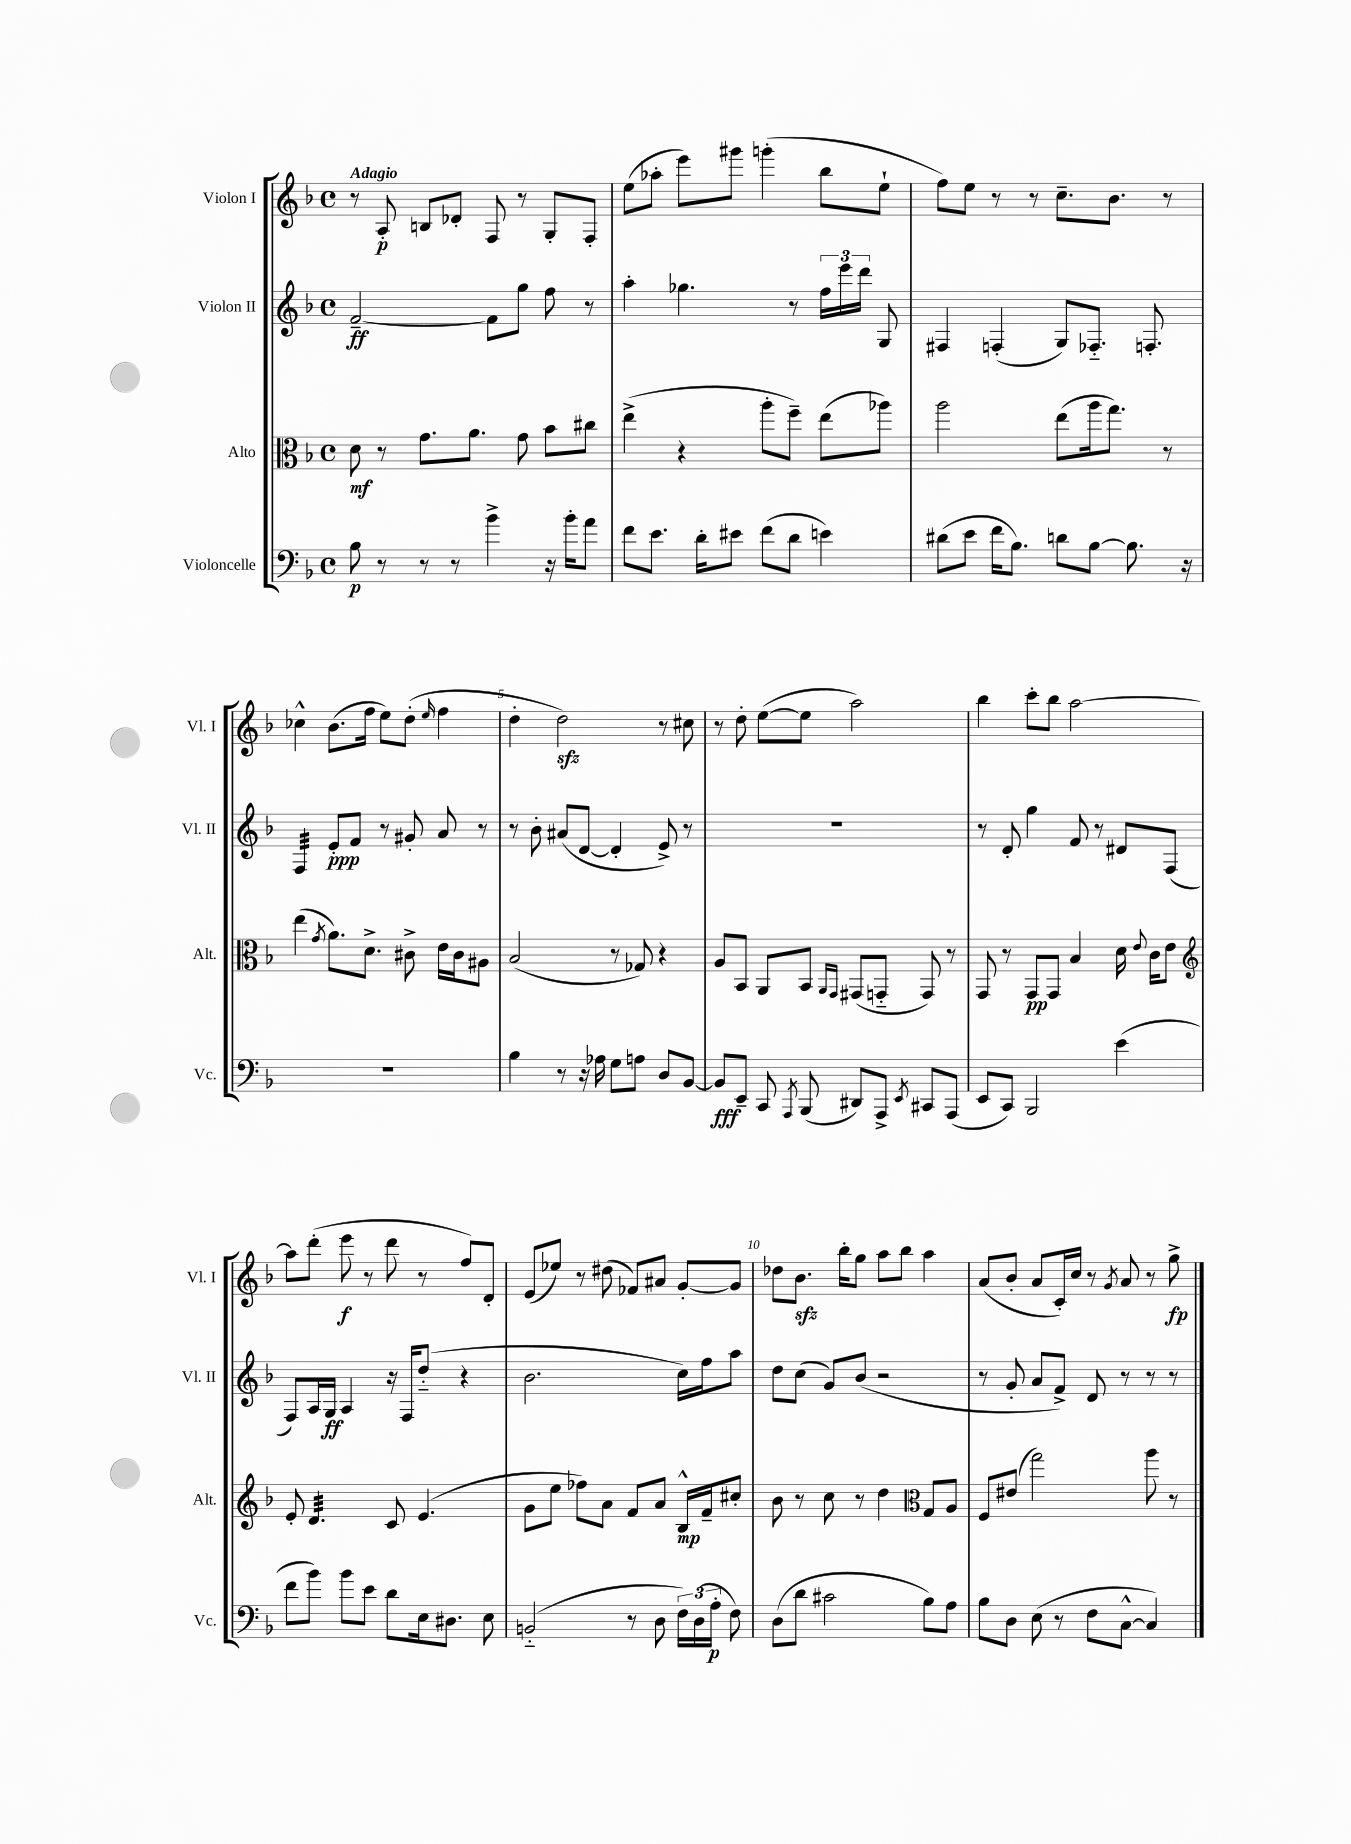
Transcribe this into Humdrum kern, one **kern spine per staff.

**kern	**dynam	**kern	**dynam	**kern	**dynam	**kern	**dynam
*part4	*part4	*part3	*part3	*part2	*part2	*part1	*part1
*staff4	*staff4	*staff3	*staff3	*staff2	*staff2	*staff1	*staff1
*I"Violoncelle	*	*I"Alto	*	*I"Violon II	*	*I"Violon I	*
*I'Vc.	*	*I'Alt.	*	*I'Vl. II	*	*I'Vl. I	*
*clefF4	*	*clefC3	*	*clefG2	*	*clefG2	*
*k[b-]	*	*k[b-]	*	*k[b-]	*	*k[b-]	*
*M4/4	*	*M4/4	*	*M4/4	*	*M4/4	*
*met(c)	*	*met(c)	*	*met(c)	*	*met(c)	*
=1	=1	=1	=1	=1	=1	=1	=1
!	!	!	!	!	!	!LO:TX:a:B:t=Adagio	!
8B-\	p	8d\	mf	[2f~/	ff	8r	.
8r	.	8r	.	.	.	8A'/	p
8r	.	8.g\L	.	.	.	8Bn/L	.
8r	.	.	.	.	.	8d-X'/J	.
.	.	8.a\J	.	.	.	.	.
4b-^\	.	.	.	8f\L]	.	8F/	.
.	.	8g\	.	8gg\J	.	8r	.
16r	.	8b-\L	.	8ff\	.	8G'/L	.
16b-'\KL	.	.	.	.	.	.	.
8a\J	.	8cc#X\J	.	8r	.	8F'/J	.
=2	=2	=2	=2	=2	=2	=2	=2
8f\L	.	(4ee^\	.	4aa'\	.	(8ee\L	.
8.e\J	.	.	.	.	.	8aa-X'\J	.
.	.	4r	.	4.gg-X\	.	8eee\L)	.
16d'\KL	.	.	.	.	.	.	.
8e#X\J	.	.	.	.	.	8ggg#X\J	.
(8f\L	.	8aa'\L	.	.	.	(4gggn'\	.
8d\J	.	8ff~\J)	.	8r	.	.	.
4en\)	.	(8ee\L	.	24ff\LL	.	8bb-\L	.
.	.	.	.	24eee\	.	.	.
.	.	.	.	24ddd\JJ	.	.	.
.	.	8aa-X\J)	.	8G/	.	8ee`\J	.
=3	=3	=3	=3	=3	=3	=3	=3
(8d#X\L	.	2aa\	.	4F#X/	.	8ff\L)	.
8e\J	.	.	.	.	.	8ee\J	.
16f\KL	.	.	.	(4Fn'/	.	8r	.
8.B-\J)	.	.	.	.	.	.	.
.	.	.	.	.	.	8r	.
8dn\L	.	(8ee\L	.	8G/L)	.	8.cc~\L	.
[8B-\J	.	16aa\k	.	8.F-X/J	.	.	.
.	.	8.gg\J)	.	.	.	8.b-\J	.
8.B-\]	.	.	.	.	.	.	.
.	.	.	.	8.Fn'/	.	.	.
.	.	8r	.	.	.	8r	.
16r	.	.	.	.	.	.	.
!!LO:LB:g=z
=4	=4	=4	=4	=4	=4	=4	=4
*	*	*	*	*tremolo	*	*	*
1r	.	(4ee\	.	32F/LLL	.	4cc-X^^\	.
.	.	.	.	32F/	.	.	.
.	.	.	.	32F/	.	.	.
.	.	.	.	32F/	.	.	.
.	.	.	.	32F/	.	.	.
.	.	.	.	32F/	.	.	.
.	.	.	.	32F/	.	.	.
.	.	.	.	32F/JJJ	.	.	.
*	*	*	*	*Xtremolo	*	*	*
.	.	8qg/	.	.	.	.	.
.	.	8.a\L)	.	8e'/L	ppp	(8.b-\L	.
.	.	.	.	8f/J	.	.	.
.	.	8.d^\J	.	.	.	16ff\Jk	.
.	.	.	.	8r	.	8ee\L)	.
.	.	8c#X^\	.	8g#X'/	.	(8dd'\J	.
.	.	.	.	.	.	16qqee/	.
.	.	16e\LL	.	8a/	.	4ff\	.
.	.	16c#\J	.	.	.	.	.
.	.	8A#X\J	.	8r	.	.	.
=5	=5	=5	=5	=5	=5	=5	=5
4B-\	.	(2B-/	.	8r	.	4dd'\	.
.	.	.	.	8b-'\	.	.	.
8r	.	.	.	(8a#X/L	.	2ddzz\)	.
16r	.	.	.	[8d/J	.	.	.
16A-X\	.	.	.	.	.	.	.
8G\L	.	8r	.	4d'/]	.	.	.
8An\J	.	8G-X/)	.	.	.	.	.
8D/L	.	4r	.	8e^/)	.	8r	.
[8BB-/J	.	.	.	8r	.	8cc#X\	.
=6	=6	=6	=6	=6	=6	=6	=6
8BB-/L]	fff	8A/L	.	1r	.	8r	.
8EE~/J	.	8BB-/J	.	.	.	8dd'\	.
8CC/	.	8AA/L	.	.	.	([8ee\L	.
8qAAA/	.	.	.	.	.	.	.
(8BBB-/	.	8BB-/J	.	.	.	8ee\J]	.
.	.	16qqAA/LL	.	.	.	.	.
.	.	16qqGG/JJ	.	.	.	.	.
8DD#X/L)	.	(8GG#X/L	.	.	.	2aa\)	.
8AAA^/J	.	8GGn/J	.	.	.	.	.
8qEE/	.	.	.	.	.	.	.
8CC#X/L	.	8GG/)	.	.	.	.	.
(8AAA/J	.	8r	.	.	.	.	.
=7	=7	=7	=7	=7	=7	=7	=7
8EE/L	.	8GG/	.	8r	.	4bb-\	.
8CC/J)	.	8r	.	8d'/	.	.	.
2BBB-/	.	8GG/L	pp	4gg\	.	8ccc'\L	.
.	.	8GG/J	.	.	.	8bb-\J	.
.	.	4B-/	.	8f/	.	[2aa\	.
.	.	.	.	8r	.	.	.
(4e\	.	16d\	.	8d#X/L	.	.	.
.	.	8qqe/	.	.	.	.	.
.	.	16c\KL	.	.	.	.	.
.	.	8e\J	.	(8F/J	.	.	.
!!LO:LB:g=z
=8	=8	=8	=8	=8	=8	=8	=8
*	*	*clefG2	*	*	*	*	*
8f\L	.	8e'/	.	8F/L)	.	8aa\L]	.
*	*	*tremolo	*	*	*	*	*
8b-\J)	.	32d/LLL	.	16A/L	.	(8ddd'\J	.
.	.	32d/	.	.	.	.	.
.	.	32d/	.	16G/JJ	ff	.	.
.	.	32d/	.	.	.	.	.
8b-\L	.	32d/	.	4A/	.	8eee\	f
.	.	32d/	.	.	.	.	.
.	.	32d/	.	.	.	.	.
.	.	32d/	.	.	.	.	.
8e\J	.	32d/	.	.	.	8r	.
.	.	32d/	.	.	.	.	.
.	.	32d/	.	.	.	.	.
.	.	32d/JJJ	.	.	.	.	.
*	*	*Xtremolo	*	*	*	*	*
8d\L	.	8c/	.	16r	.	8ddd\	.
.	.	.	.	16F/KL	.	.	.
16E\k	.	(4.e/	.	(8dd/J	.	8r	.
8.D#X\J	.	.	.	.	.	.	.
.	.	.	.	4r	.	8ff/L)	.
8E\	.	.	.	.	.	8d'/J	.
=9	=9	=9	=9	=9	=9	=9	=9
(2BBn/	.	8g\L	.	2.b-\	.	(8e/L	.
.	.	8ee\J	.	.	.	8ee-X/J)	.
.	.	8ff-X\L)	.	.	.	8r	.
.	.	8a\J	.	.	.	(8dd#X\	.
8r	.	8f/L	.	.	.	8f-X/L)	.
8D\	.	8a/J	.	.	.	8a#X/J	.
24F\LL)	.	16B-^^/LL	mp	16cc\LL)	.	[8g'/L	.
(24D\	.	.	.	.	.	.	.
.	.	16f~/J	.	16ff\J	.	.	.
24A'\JJ	p	.	.	.	.	.	.
8F\)	.	8cc#X'/J	.	8aa\J	.	8g/J]	.
=10	=10	=10	=10	=10	=10	=10	=10
(8D\L	.	8b-\	.	8dd\L	.	8dd-X\L	.
8d\J	.	8r	.	(8cc\J	.	8.b-zz\J	.
2c#X\	.	8cc\	.	8g/L)	.	.	.
.	.	.	.	.	.	16bb-'\KL	.
.	.	8r	.	(8b-/J	.	8gg\J	.
.	.	4dd\	.	2r	.	8aa\L	.
.	.	.	.	.	.	8bb-\J	.
*	*	*clefC3	*	*	*	*	*
8B-\L)	.	8G/L	.	.	.	4aa\	.
8A\J	.	8A/J	.	.	.	.	.
=11	=11	=11	=11	=11	=11	=11	=11
8B-\L	.	8F/L	.	8r	.	(8a/L	.
8D\J	.	(8e#X/J	.	8g'/	.	8b-'/J	.
(8E\	.	2gg\)	.	8a/L	.	8a/L	.
8r	.	.	.	8f^/J)	.	16c'/L)	.
.	.	.	.	.	.	16cc/JJ	.
8F\L	.	.	.	8d/	.	8r	.
.	.	.	.	.	.	8qg/	.
[8C^^\J	.	.	.	8r	.	8a/	.
4C/])	.	8aa\	.	8r	.	8r	.
.	.	8r	.	8r	.	8gg^\	fp
==	==	==	==	==	==	==	==
*-	*-	*-	*-	*-	*-	*-	*-
